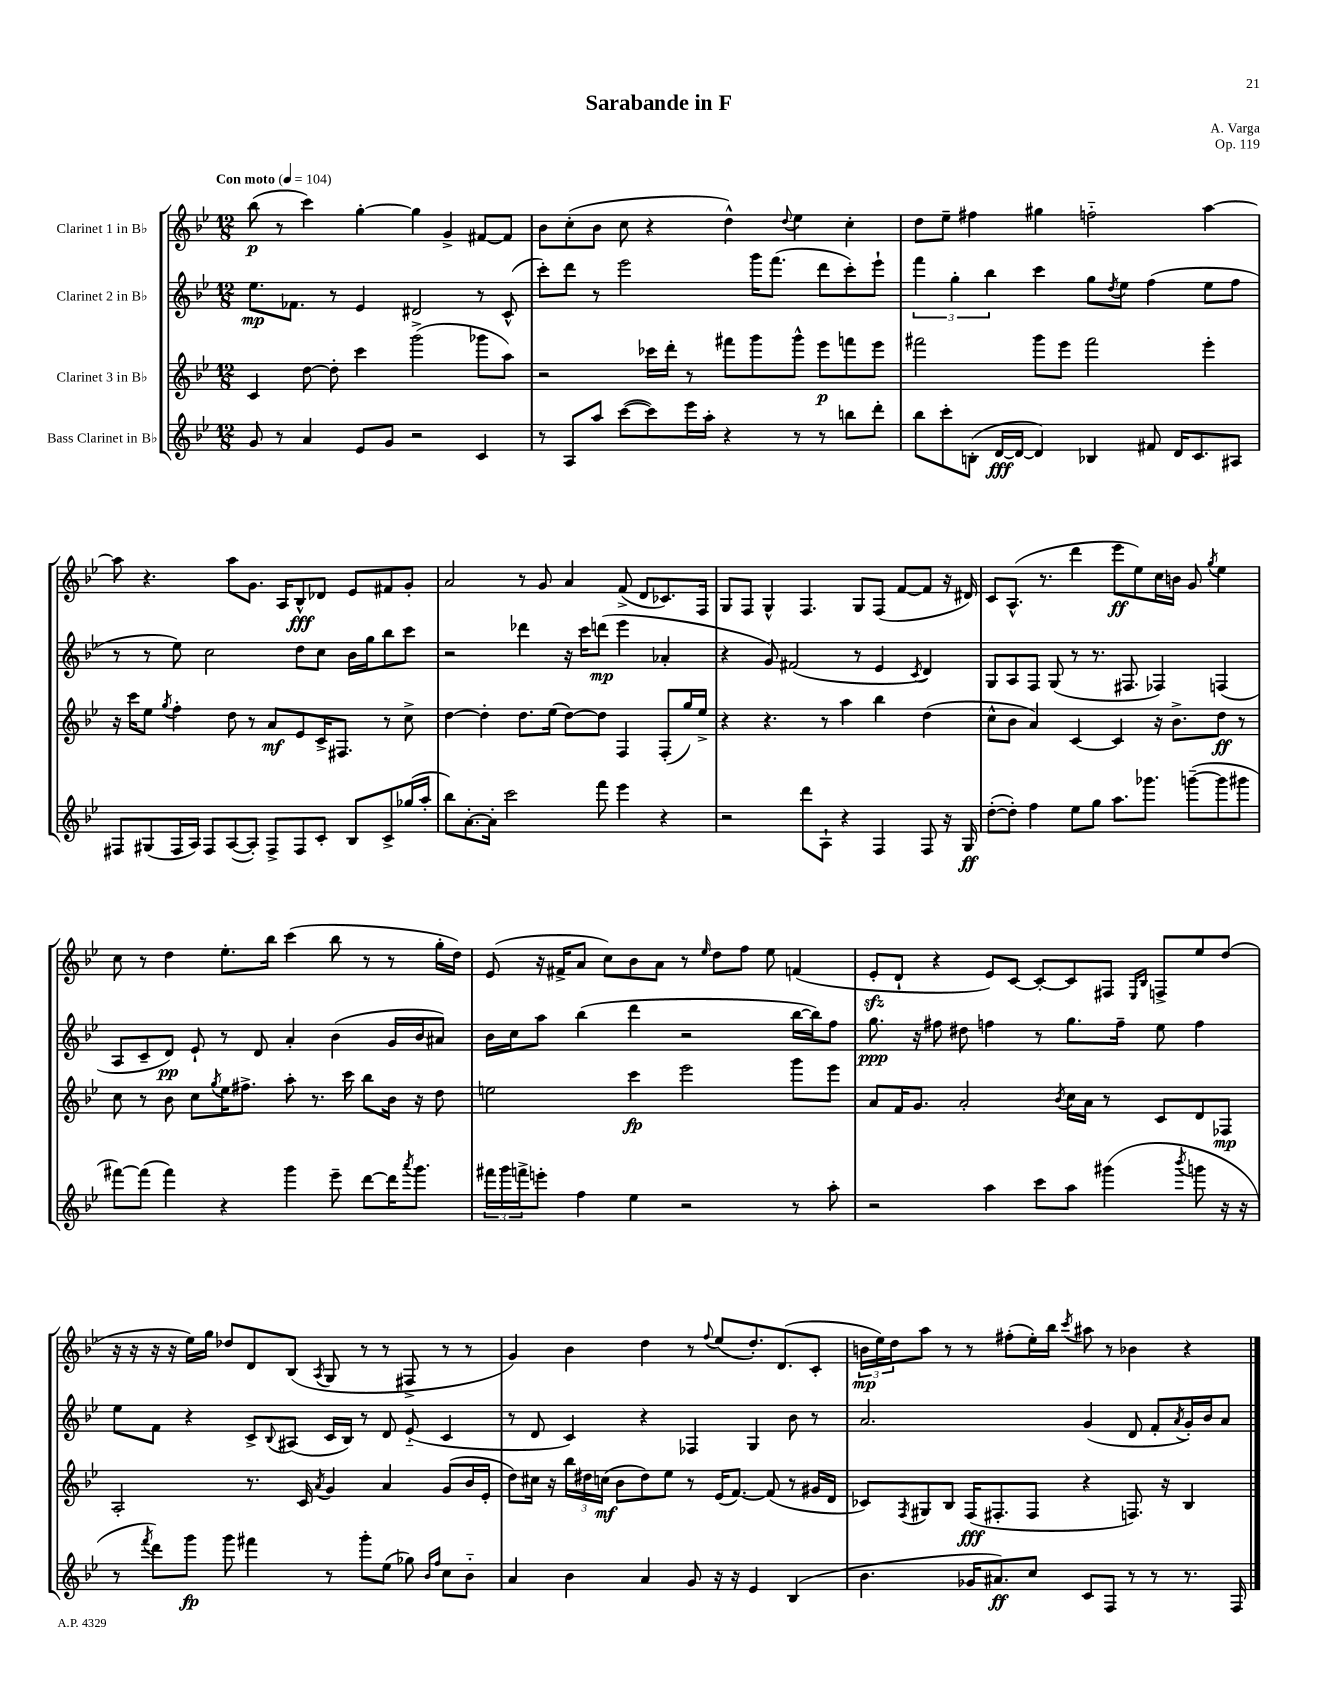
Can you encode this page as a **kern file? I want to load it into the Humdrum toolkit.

**kern	**dynam	**kern	**dynam	**kern	**dynam	**kern	**dynam
*part4	*part4	*part3	*part3	*part2	*part2	*part1	*part1
*staff4	*staff4	*staff3	*staff3	*staff2	*staff2	*staff1	*staff1
*I"Bass Clarinet in B♭	*	*I"Clarinet 3 in B♭	*	*I"Clarinet 2 in B♭	*	*I"Clarinet 1 in B♭	*
*clefG2	*	*clefG2	*	*clefG2	*	*clefG2	*
*k[b-e-]	*	*k[b-e-]	*	*k[b-e-]	*	*k[b-e-]	*
*M12/8	*	*M12/8	*	*M12/8	*	*M12/8	*
*MM104	*	*MM104	*	*MM104	*	*MM104	*
=1	=1	=1	=1	=1	=1	=1	=1
!	!	!	!	!	!	!LO:TX:a:B:t=Con moto	!
8g/	.	4c/	.	8.ee-\L	mp	(8bb-\	p
8r	.	.	.	.	.	8r	.
.	.	.	.	8.f-X\J	.	.	.
4a/	.	[8dd\	.	.	.	4ccc\)	.
.	.	8dd'\]	.	8r	.	.	.
8e-/L	.	4ccc\	.	4e-/	.	[4gg'\	.
8g/J	.	.	.	.	.	.	.
2r	.	(2ggg^\	.	2d#X/	.	4gg\]	.
.	.	.	.	.	.	4g^/	.
4c/	.	8ggg-X\L	.	8r	.	[8f#X/L	.
.	.	8aa\J)	.	(8c^^/	.	8f#/J]	.
=2	=2	=2	=2	=2	=2	=2	=2
8r	.	2r	.	8ccc'\L)	.	8b-\L	.
8A/L	.	.	.	8ddd\J	.	(8cc'\	.
8aa/J	.	.	.	8r	.	8b-\J	.
([8ccc\L	.	.	.	2eee-\	.	8cc\	.
8ccc\])	.	16ccc-X\LL	.	.	.	4r	.
.	.	16ddd'\JJ	.	.	.	.	.
16eee-\L	.	8r	.	.	.	.	.
16aa'\JJ	.	.	.	.	.	.	.
4r	.	8fff#X\L	.	.	.	4dd^^\)	.
.	.	8ggg\	.	16ggg\KL	.	.	.
.	.	.	.	(8.fff\J	.	.	.
.	.	.	.	.	.	8qqdd/	.
8r	.	8ggg^^\J	.	.	.	4ee-\	.
8r	.	8eee-\L	p	8ddd\L	.	.	.
8bbn\L	.	8fffn\	.	8ccc'\)	.	4cc'\	.
8ddd'\J	.	8eee-\J	.	8eee-`\J	.	.	.
=3	=3	=3	=3	=3	=3	=3	=3
8bb-\L	.	2fff#X\	.	6fff\	.	8dd\L	.
8ccc'\	.	.	.	.	.	8ee-~\J	.
.	.	.	.	6gg'\	.	.	.
(8Bn'\J	.	.	.	.	.	4ff#X\	.
.	.	.	.	6bb-\	.	.	.
[16d/LL	fff	.	.	.	.	.	.
16d/JJ_	.	.	.	.	.	.	.
4d/])	.	8ggg\L	.	4ccc\	.	4gg#X\	.
.	.	8eee-\J	.	.	.	.	.
4B-X/	.	2fff#\	.	8gg\L	.	2ffn\	.
.	.	.	.	8qdd/	.	.	.
.	.	.	.	8ee-\J	.	.	.
8f#X/	.	.	.	(4ff\	.	.	.
16d/KL	.	.	.	.	.	.	.
8.c/	.	.	.	.	.	.	.
.	.	4eee-'\	.	8ee-\L	.	[4aa\	.
8A#X/J	.	.	.	8ff\J	.	.	.
!!LO:LB:g=z
=4	=4	=4	=4	=4	=4	=4	=4
8F#X/L	.	16r	.	8r	.	8aa\]	.
.	.	16ccc\KL	.	.	.	.	.
(8G#X/	.	8ee-\J	.	8r	.	4.r	.
.	.	8qgg/	.	.	.	.	.
16F#/L	.	4ff'\	.	8ee-\)	.	.	.
16A/JJ)	.	.	.	.	.	.	.
8F#/L	.	.	.	2cc\	.	.	.
([8A/	.	8dd\	.	.	.	8aa\L	.
8A'/J])	.	8r	.	.	.	8.g\J	.
8F#^/L	.	8a/L	mf	.	.	.	.
.	.	.	.	.	.	16A/KL	.
8F#/	.	8e-/	.	8dd\L	.	8B-^^/	fff
8c'/J	.	16c^/K	.	8cc\J	.	8d-X/J	.
.	.	8.F#X/J	.	.	.	.	.
8B-/L	.	.	.	16b-\LL	.	8e-/L	.
.	.	.	.	16gg\J	.	.	.
8c^/	.	8r	.	8bb-\	.	8f#X/	.
(16gg-X/L	.	8cc^\	.	8ccc\J	.	8g'/J	.
16aa'/JJ	.	.	.	.	.	.	.
=5	=5	=5	=5	=5	=5	=5	=5
8bb-\L)	.	[4dd\	.	2r	.	2a/	.
[8.a'\	.	.	.	.	.	.	.
.	.	4dd'\]	.	.	.	.	.
16a'\Jk]	.	.	.	.	.	.	.
2ccc\	.	.	.	.	.	.	.
.	.	8.dd\L	.	4ddd-X\	.	8r	.
.	.	.	.	.	.	8g/	.
.	.	(16ee-\Jk	.	.	.	.	.
.	.	[8dd\L)	.	16r	.	4a/	.
.	.	.	.	16ccc\KL	.	.	.
8fff\	.	8dd\J]	.	(8dddn\J	mp	.	.
4eee-\	.	4F/	.	4eee-\	.	(8f^/	.
.	.	.	.	.	.	8d/L	.
4r	.	(8F'/L	.	4a-X'/	.	8.c-X/)	.
.	.	16gg/L)	.	.	.	.	.
.	.	16ee-^/JJ	.	.	.	16F/Jk	.
=6	=6	=6	=6	=6	=6	=6	=6
2r	.	4r	.	4r	.	8G/L	.
.	.	.	.	.	.	8F/J	.
.	.	4.r	.	8g/)	.	4G^^/	.
.	.	.	.	(2f#X/	.	.	.
8ddd\L	.	.	.	.	.	4.F/	.
8A`\J	.	8r	.	.	.	.	.
4r	.	4aa\	.	.	.	.	.
.	.	.	.	8r	.	8G/L	.
4F/	.	4bb-\	.	4e-/	.	(8F/J	.
.	.	.	.	.	.	[8f/L	.
.	.	.	.	8qc/	.	.	.
8F/	.	(4dd\	.	4d/)	.	8f/J]	.
16r	.	.	.	.	.	16r	.
16G/	ff	.	.	.	.	16d#X/)	.
=7	=7	=7	=7	=7	=7	=7	=7
([8dd'\L	.	8cc^^\L	.	8G/L	.	8c/L	.
8dd'\J])	.	8b-\J	.	8A/	.	(8.A^^/J	.
4ff\	.	4a/)	.	8F/J	.	.	.
.	.	.	.	.	.	8.r	.
.	.	.	.	(8G/	.	.	.
8ee-\L	.	[4c/	.	8r	.	4ddd\	.
8gg\J	.	.	.	8.r	.	.	.
8.aa\L	.	4c/]	.	.	.	8eee-\L	ff
.	.	.	.	8.F#X/	.	.	.
.	.	.	.	.	.	8ee-\)	.
8.ggg-X\J	.	.	.	.	.	.	.
.	.	16r	.	4F-X/)	.	16cc\L	.
.	.	8.b-^\L	.	.	.	16bn\JJ	.
([8gggn~\L	.	.	.	.	.	8g/	.
.	.	.	.	.	.	8qgg/	.
8ggg\]	.	8dd\J	ff	(4Fn/	.	4ee-\	.
8ggg#X\J	.	8r	.	.	.	.	.
!!LO:LB:g=z
=8	=8	=8	=8	=8	=8	=8	=8
[8fff#X\L)	.	8cc\	.	8A/L	.	8cc\	.
(8fff#\J]	.	8r	.	8c~/	.	8r	.
4fff#\)	.	8b-\	.	8d/J)	pp	4dd\	.
.	.	8cc\L	.	8e-`/	.	.	.
.	.	8qgg/	.	.	.	.	.
4r	.	16ee-\K	.	8r	.	8.ee-'\L	.
.	.	8.ff#X^\J	.	.	.	.	.
.	.	.	.	8d/	.	.	.
.	.	.	.	.	.	16bb-\Jk	.
4ggg\	.	8aa'\	.	4a'/	.	(4ccc\	.
.	.	8.r	.	.	.	.	.
8eee-~\	.	.	.	(4b-\	.	8bb-\	.
.	.	16ccc\	.	.	.	.	.
[8ddd\L	.	8bb-\L	.	.	.	8r	.
16ddd\K]	.	16b-\Jk	.	16g/LL	.	8r	.
8qaaa/	.	.	.	.	.	.	.
8.ggg\J	.	16r	.	16b-/J	.	.	.
.	.	8dd\	.	8a#X/J)	.	16gg'\LL	.
.	.	.	.	.	.	16dd\JJ)	.
=9	=9	=9	=9	=9	=9	=9	=9
24fff#X\LL	.	2een\	.	16b-\LL	.	(8e-/	.
24ggg\	.	.	.	.	.	.	.
.	.	.	.	16cc\J	.	.	.
24fffn^\J	.	.	.	.	.	.	.
8eeen'\J	.	.	.	8aa\J	.	16r	.
.	.	.	.	.	.	16f#X^/KL	.
4ff\	.	.	.	(4bb-\	.	8a/J	.
.	.	.	.	.	.	8cc\L)	.
4ee-\	.	4ccc\	fp	4ddd\	.	8b-\	.
.	.	.	.	.	.	8a\J	.
2r	.	2eee-\	.	2r	.	8r	.
.	.	.	.	.	.	16qqee-/	.
.	.	.	.	.	.	8dd\L	.
.	.	.	.	.	.	8ff\J	.
.	.	.	.	.	.	8ee-\	.
8r	.	8ggg\L	.	[16bb-\LL	.	(4fn/	.
.	.	.	.	16bb-\J])	.	.	.
8aa'\	.	8eee-\J	.	8ff\J	.	.	.
=10	=10	=10	=10	=10	=10	=10	=10
2r	.	8a/L	.	8.gg\	ppp	8e-zz'/L	.
.	.	16f/K	.	.	.	8d`/J	.
.	.	8.g/J	.	16r	.	.	.
.	.	.	.	8ff#X\	.	4r	.
.	.	2a'/	.	8dd#X\	.	.	.
4aa\	.	.	.	4ffn\	.	8e-/L)	.
.	.	.	.	.	.	[8c/J	.
8ccc\L	.	.	.	8r	.	8c'/L_	.
.	.	8qb-/	.	.	.	.	.
8aa\J	.	16cc\LL	.	8.gg\L	.	8c/]	.
.	.	16a\JJ	.	.	.	.	.
(4ggg#X\	.	8r	.	.	.	8F#X/J	.
.	.	.	.	16ff~\Jk	.	.	.
.	.	.	.	.	.	16qqE-/LL	.
.	.	.	.	.	.	16qqB-/JJ	.
.	.	8c/L	.	8ee-\	.	8Fn^/L	.
8qbbb-/	.	.	.	.	.	.	.
8gggn\	.	8d/	.	4ff\	.	8ee-/	.
16r	.	8F-X/J	mp	.	.	(8dd/J	.
16r	.	.	.	.	.	.	.
!!LO:LB:g=z
=11	=11	=11	=11	=11	=11	=11	=11
8r	.	2A'/	.	8ee-\L	.	16r	.
.	.	.	.	.	.	16r	.
8qfff/	.	.	.	.	.	.	.
8ddd\L)	.	.	.	8f\J	.	16r	.
.	.	.	.	.	.	16r	.
8ggg\J	fp	.	.	4r	.	16ee-\LL)	.
.	.	.	.	.	.	16gg\JJ	.
8ggg\	.	.	.	.	.	8dd-X/L	.
4fff#X\	.	8.r	.	8c^/L	.	8d/	.
.	.	.	.	8qqB-/	.	.	.
.	.	.	.	(8A#X/J	.	(8B-/J	.
.	.	16c/	.	.	.	.	.
.	.	8qa/	.	.	.	8qA/	.
8r	.	4g/	.	16c/LL	.	8G/	.
.	.	.	.	16B-/JJ)	.	.	.
8ggg'\L	.	.	.	8r	.	8r	.
(8ee-\J	.	4a/	.	8d/	.	8r	.
8gg-X\)	.	.	.	(8e-/	.	8F#X^/	.
16qqb-/LL	.	.	.	.	.	.	.
16qqff/JJ	.	.	.	.	.	.	.
8cc\L	.	(8g/L	.	4c/	.	8r	.
8b-\J	.	16b-/L	.	.	.	8r	.
.	.	16e-'/JJ	.	.	.	.	.
=12	=12	=12	=12	=12	=12	=12	=12
4a/	.	8dd\L)	.	8r	.	4g/)	.
.	.	16cc#X\Jk	.	8d/	.	.	.
.	.	16r	.	.	.	.	.
4b-\	.	24bb-\LL	.	4c/)	.	4b-\	.
.	.	24dd#X\	.	.	.	.	.
.	.	(24ccn\JJ	mf	.	.	.	.
.	.	8b-\L	.	.	.	.	.
4a/	.	8dd#\)	.	4r	.	4dd\	.
.	.	8ee-\J	.	.	.	.	.
8g/	.	8r	.	4F-X/	.	8r	.
.	.	.	.	.	.	8qqff/	.
16r	.	(16e-/KL	.	.	.	(8ee-/L	.
16r	.	[8.f/J)	.	.	.	.	.
4e-/	.	.	.	4G/	.	8.dd'/)	.
.	.	(8f/]	.	.	.	.	.
.	.	.	.	.	.	(8.d/	.
(4B-/	.	8r	.	8b-\	.	.	.
.	.	16g#X/LL	.	8r	.	8c'/J	.
.	.	16d/JJ	.	.	.	.	.
=13	=13	=13	=13	=13	=13	=13	=13
4.b-\	.	8c-X/L)	.	2.a/	.	24bn\LL	mp
.	.	.	.	.	.	24ee-\)	.
.	.	.	.	.	.	24dd\J	.
.	.	8qF/	.	.	.	.	.
.	.	8G#X/	.	.	.	8aa\J	.
.	.	8B-/J	.	.	.	8r	.
16g-X/KL	.	(16F/KL	fff	.	.	8r	.
8.a#X/)	ff	8.F#X'/	.	.	.	.	.
.	.	.	.	.	.	(8ff#X'\L	.
8cc/J	.	8F#/J	.	.	.	16ee-'\L)	.
.	.	.	.	.	.	16bb-\JJ	.
.	.	.	.	.	.	8qccc/	.
8c/L	.	4r	.	(4g/	.	8aa#X\	.
8F/J	.	.	.	.	.	8r	.
8r	.	8.Fn/)	.	8d/	.	4b-X\	.
8r	.	.	.	8f'/L	.	.	.
.	.	16r	.	.	.	.	.
.	.	.	.	8qa/	.	.	.
8.r	.	4B-/	.	16g'/L)	.	4r	.
.	.	.	.	16b-/J	.	.	.
.	.	.	.	8a/J	.	.	.
16F/	.	.	.	.	.	.	.
==	==	==	==	==	==	==	==
*-	*-	*-	*-	*-	*-	*-	*-
